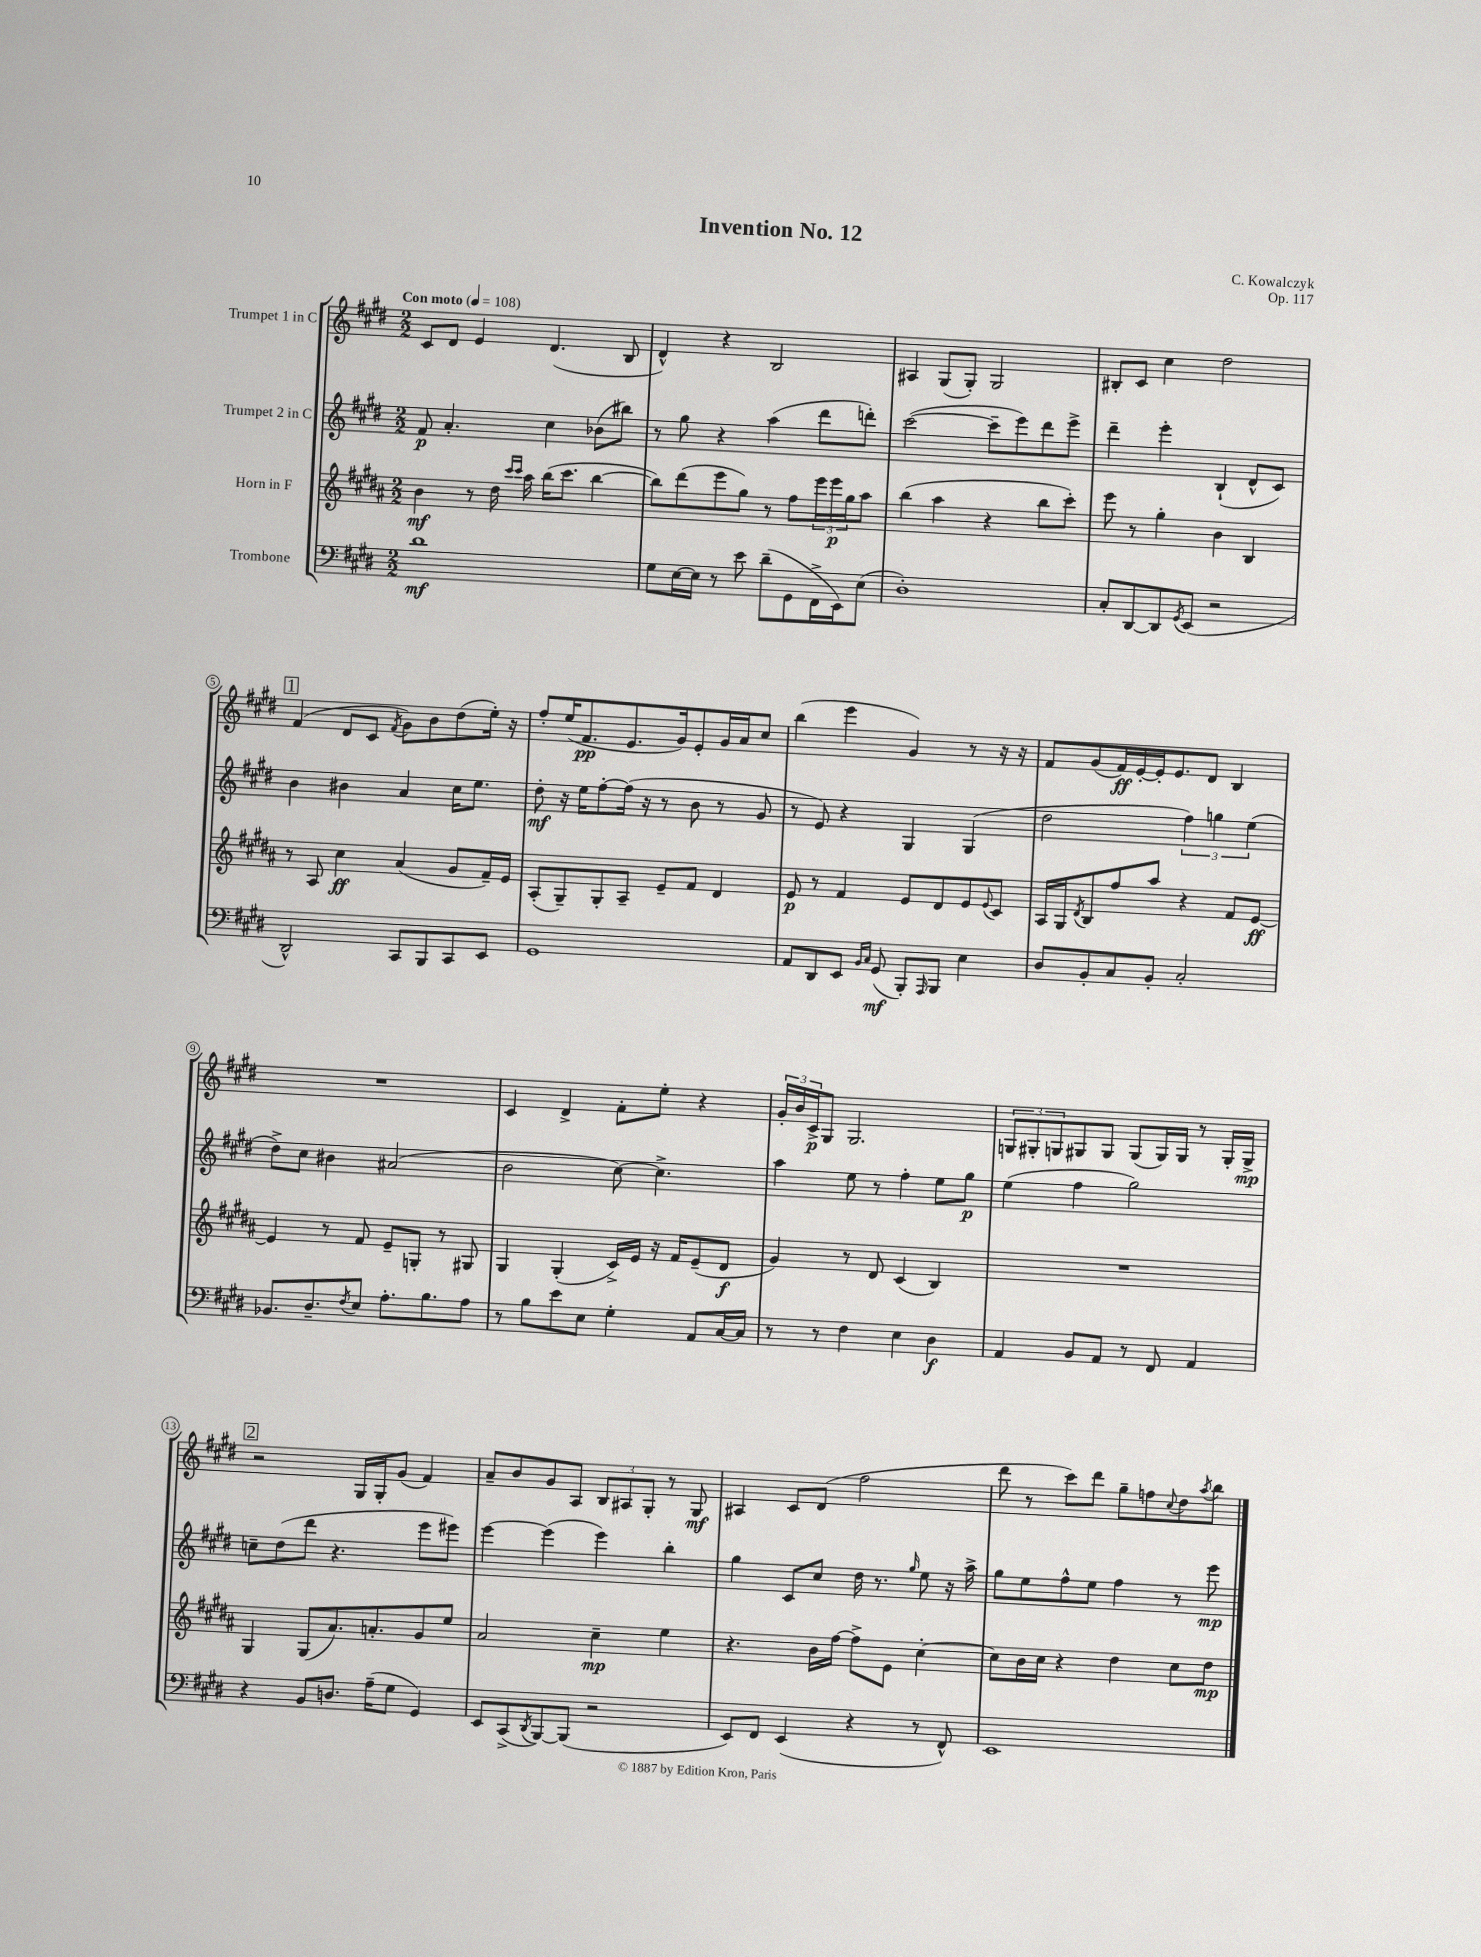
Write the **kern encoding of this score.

**kern	**kern	**kern	**kern
*staff4	*staff3	*staff2	*staff1
*clefF4	*clefG2	*clefG2	*clefG2
*k[f#c#g#d#]	*k[f#c#g#d#a#]	*k[f#c#g#d#]	*k[f#c#g#d#]
*M2/2	*M2/2	*M2/2	*M2/2
*MM108	*MM108	*MM108	*MM108
1d#	4b	8f#	8c#
.	.	4.a'	8d#
.	8r	.	4e
.	16dd#	.	.
.	16qqccc#	.	.
.	16qqccc#	.	.
.	16aa#	.	.
.	(16bb	4cc#	(4.d#
.	8.ccc#	.	.
.	[4bb	(8b-	.
.	.	8bb#)	8B
=	=	=	=
8G#	8bb])	8r	4d#^^)
[16E	(8ddd#	8gg#	.
16E]	.	.	.
8r	8eee	4r	4r
8e	8gg#)	.	.
(8d#~	8r	(4aa	2B
8GG#	8ff#	.	.
16FF#^	24eee	8ddd#	.
.	24eee	.	.
16EE)	.	.	.
.	24gg#	.	.
(8E	8aa#	8ddd')	.
=	=	=	=
1D#')	(4bb	([2ccc#	4A#
.	4aa#	.	(8G#
.	.	.	8G#')
.	4r	8ccc#~]	2G#
.	.	8eee)	.
.	8bb	8ddd#	.
.	8ccc#')	8eee^	.
=	=	=	=
8C#'	8eee	4ddd#~	8B#'
[8DD#	8r	.	8c#
8DD#]	4gg#'	4eee'	4cc#
8qGG#	.	.	.
(8EE	.	.	.
2r	4b	(4B`	2dd#
.	4B	8d#^^	.
.	.	8c#)	.
=	=	=	=
2DD#^^)	8r	4b	(4f#
.	8A#	.	.
.	4cc#	4b#	8d#
.	.	.	8c#
.	.	.	8qf#
8CC#	(4a#	4a	8g#)
8BBB	.	.	8b
8CC#	8g#	16cc#	(8dd#
.	.	8.ee	.
8EE	16f#~)	.	16ee')
.	16e	.	16r
=	=	=	=
1GG#	(8A#'	8dd#'	8ff#'
.	8G#~)	16r	(16ee
.	.	16ee	8.f#
.	8G#'	[8ff#'	.
.	8A#~	(16ff#]	8.e
.	.	16r	.
.	8e~	8r	.
.	.	.	16g#)
.	8f#	8b	8e'
.	4d#	8r	16g#
.	.	.	16a
.	.	8g#	8cc#
=	=	=	=
8AA	8e	8r	(4bb
8DD#	8r	8e)	.
8EE	4f#	4r	4eee
16qqBB	.	.	.
16qqC#	.	.	.
(8GG#	.	.	.
8BBB')	8e	4G#	4g#)
16qqAAA	.	.	.
8BBB	8d#	.	.
4E	8e	(4G#	8r
.	8qqe	.	.
.	8c#	.	16r
.	.	.	16r
=	=	=	=
8D#	16A#	2dd#	8f#
.	16G#	.	.
.	8qd#	.	.
8BB'	8B	.	(8g#
8C#	8ff#	.	16f#)
.	.	.	[16e'
8BB'	8aa#	.	16e']
.	.	.	8.e
2C#'	4r	6ff#)	.
.	.	.	8d#
.	.	6gg	.
.	8f#	.	4B
.	.	(6ee	.
.	[8e	.	.
=	=	=	=
8.BB-	4e]	8dd#^)	1r
.	.	8cc#	.
8.D#~	.	.	.
.	8r	4b#	.
8qF#	.	.	.
8E	8f#	.	.
8.A'	8e~	(2a#	.
.	8G'	.	.
8.B	.	.	.
.	8r	.	.
8A	8G#	.	.
=	=	=	=
8r	4G#	2b	4c#
8B	.	.	.
8e	(4G#'	.	4d#^
8E	.	.	.
4G#'	16c#^)	[8cc#)	8f#'
.	16e	.	.
.	16r	4.cc#^]	8ee'
.	16f#	.	.
8AA	(8e~	.	4r
[16C#	8d#	.	.
16C#]	.	.	.
=	=	=	=
8r	4g#)	4aa	24g#'
.	.	.	24b
.	.	.	24c#^
8r	.	.	8G#
4F#	8r	8ee	2.G#
.	8d#	8r	.
4E	(4c#	4ff#'	.
4D#	4B)	8ee	.
.	.	8gg#	.
=	=	=	=
4AA	1r	(4ee	12G
.	.	.	12G#'
.	.	.	12G
8BB	.	4ff#	8G#
8AA	.	.	8G#
8r	.	2gg#)	(8G#
8FF#	.	.	16G#)
.	.	.	16G#
4AA	.	.	8r
.	.	.	16G#'
.	.	.	16G#^
=	=	=	=
4r	4G#	8cc~	2r
.	.	(8dd#	.
8BB	(8G#	8ddd#	.
8.D	8.a#)	4.r	.
.	.	.	16G#
(16A~	8.a'	.	16G#'
8G#	.	.	(8g#
4GG#)	8g#	8eee	4f#)
.	8ee	8eee#)	.
=	=	=	=
8EE	2a#	[4eee	8a~
(8CC#^	.	.	8b
8qDD#	.	.	.
[8BBB)	.	(4eee]	8g#
(8BBB]	.	.	8A
2r	4cc#~	4eee)	12B
.	.	.	12A#
.	.	.	12G#'
.	4ee	4bb'	8r
.	.	.	8G#
=	=	=	=
8EE)	4.r	4gg#	4A#
8FF#	.	.	.
(4EE	.	8c#	8c#
.	16b	8cc#	(8d#
.	[16ff#	.	.
4r	8ff#^]	16dd#	2ff#
.	.	8.r	.
.	8e	.	.
.	.	16qqgg#	.
8r	[4cc#'	8ee	.
8FF#^^)	.	16r	.
.	.	16aa^	.
=	=	=	=
1EE	8cc#]	8gg#	8ddd#
.	16b	8ee	8r
.	16cc#	.	.
.	4r	8ff#^^	8ccc#)
.	.	8ee	8ddd#
.	4dd#	4ff#	8gg#~
.	.	.	8ff
.	.	.	8qqcc#
.	8cc#	8r	8dd#
.	.	.	8qaa
.	8dd#	8eee	8bb
==	==	==	==
*-	*-	*-	*-
